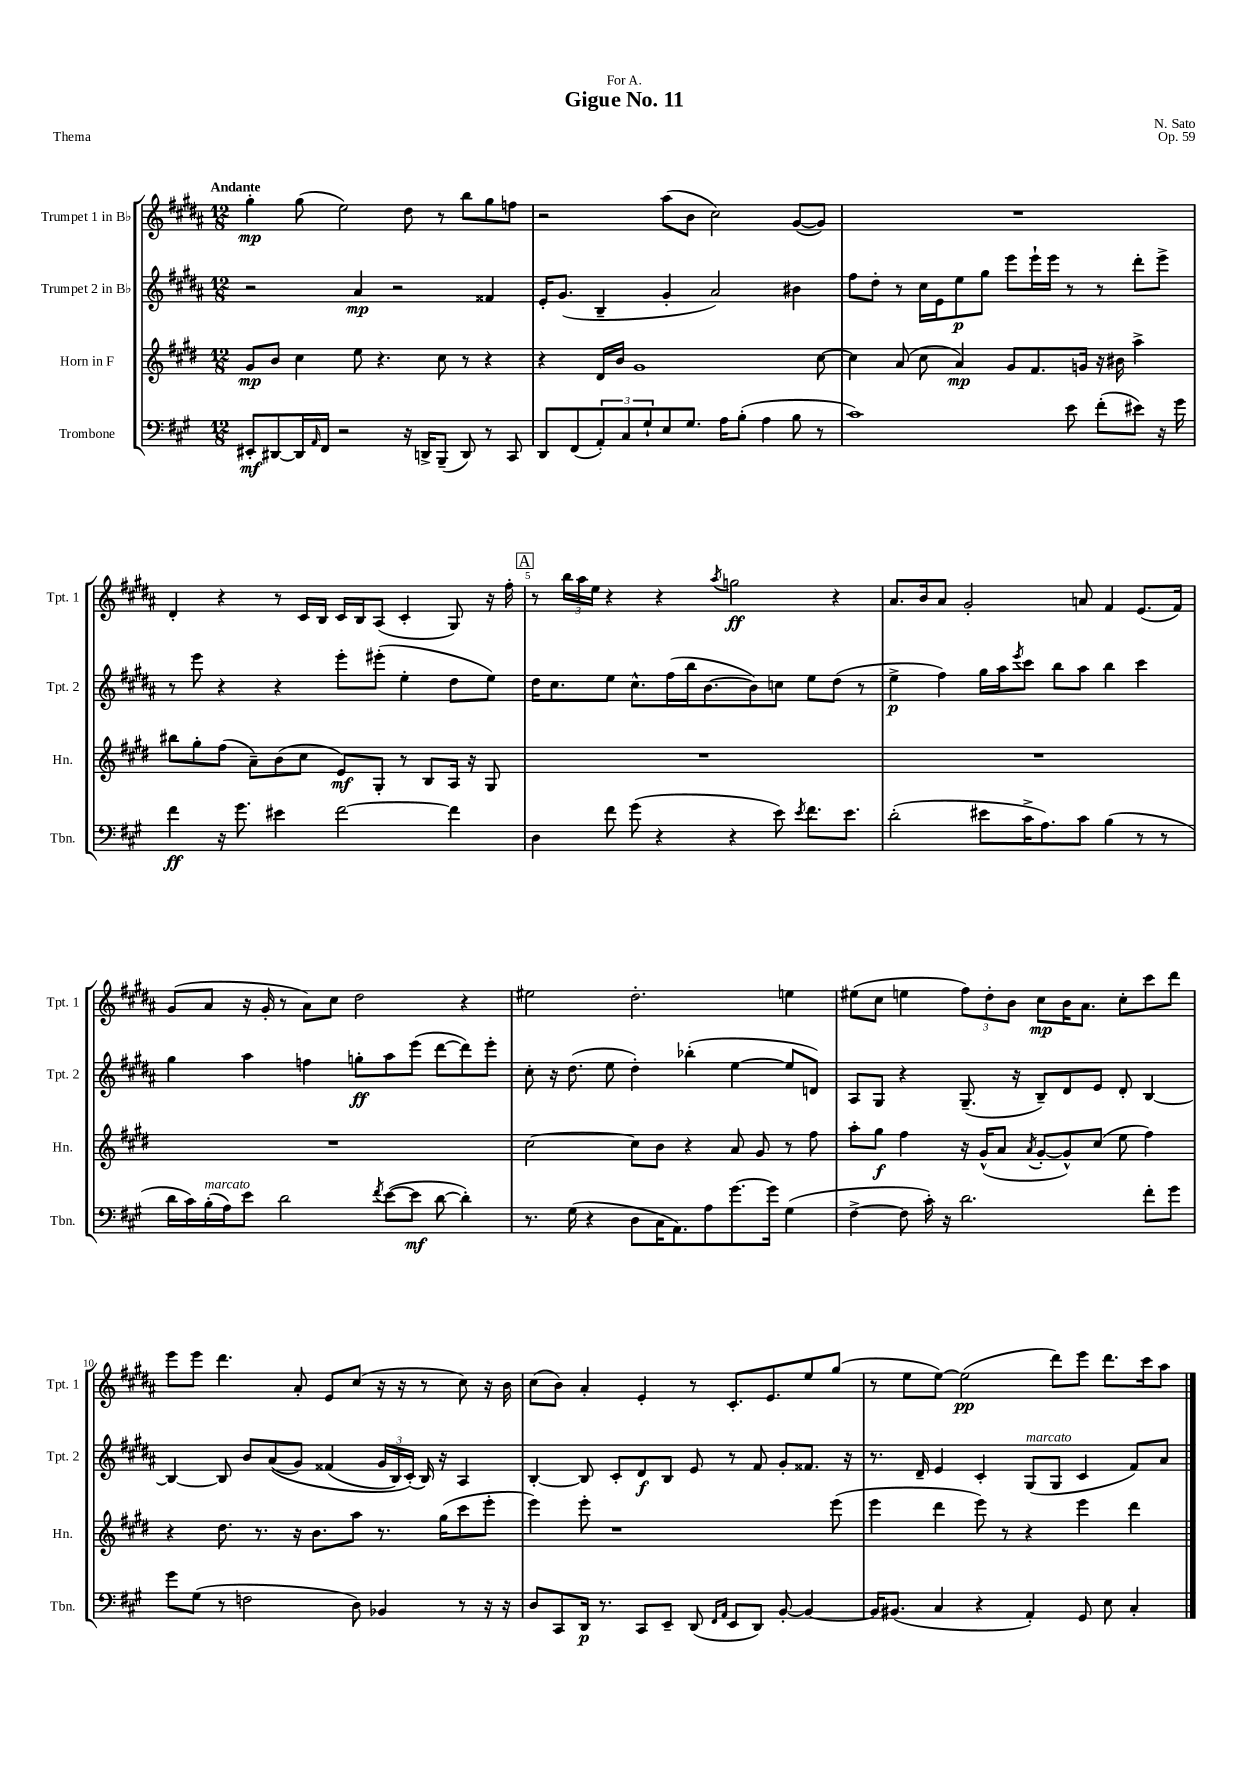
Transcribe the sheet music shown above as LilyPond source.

\header { title = "Gigue No. 11" composer = "N. Sato" dedication = "For A." opus = "Op. 59" piece = "Thema" }
<<
\new StaffGroup <<
\new Staff = "s0" \with { instrumentName = "Trumpet 1 in Bb" shortInstrumentName = "Tpt. 1" } {
    \clef treble \key b \major \numericTimeSignature \time 12/8 \tempo "Andante"
    gis''4-.\mp gis''8( e''2) dis''8 r8 b''8 gis''8 f''8 |
    r2 ais''8( b'8 cis''2) gis'8~( gis'8) |
    R1. |
    dis'4-. r4 r8 cis'16 b16 cis'16 b16 ais8( cis'4-. gis8) r16 fis''16-. |
    \mark \markup { \box "A" } r8 \tuplet 3/2 { b''16 ais''16 e''16 } r4 r4 \acciaccatura { ais''8 } g''2\ff r4 |
    ais'8. b'16 ais'8 gis'2-. a'8 fis'4 e'8.( fis'16) |
    gis'8( ais'8 r16 gis'16-. r8 ais'8) cis''8 dis''2 r4 |
    eis''2 dis''2.-. e''4 |
    eis''8( cis''8 e''4 \tuplet 3/2 { fis''8) dis''8-. b'8 } cis''8\mp b'16 ais'8. cis''8-. cis'''8 dis'''8 |
    e'''8 e'''8 dis'''4. ais'8-. e'8 cis''8( r16 r16 r8 cis''8) r16 b'16 |
    cis''8( b'8) ais'4-. e'4-. r8 cis'8.-. e'8. e''8 gis''8( |
    r8 e''8 e''8~) e''2\pp( dis'''8) e'''8 dis'''8. cis'''16 ais''8 \bar "|." |
}
\new Staff = "s1" \with { instrumentName = "Trumpet 2 in Bb" shortInstrumentName = "Tpt. 2" } {
    \clef treble \key b \major \numericTimeSignature \time 12/8
    r2 ais'4\mp r2 fisis'4 |
    e'16-. gis'8.( b4-- gis'4-. ais'2) bis'4 |
    fis''8 dis''8-. r8 cis''16 e'16 e''8\p gis''8 e'''8 e'''16-! e'''16 r8 r8 dis'''8-. e'''8-> |
    r8 e'''8 r4 r4 e'''8-. eis'''8-.( e''4-. dis''8 e''8) |
    \mark \markup { \box "A" } dis''16 cis''8. e''8 cis''8.-^ fis''16( b''16 b'8.~ b'8) c''8 e''8 dis''8( r8 |
    e''4->\p fis''4) gis''16 ais''16 \acciaccatura { e'''8 } cis'''8 b''8 ais''8 b''4 cis'''4 |
    gis''4 ais''4 f''4 g''8-.\ff ais''8 e'''8( dis'''8~ dis'''8) e'''8-. |
    cis''8-. r16 dis''8.( e''8 dis''4-.) bes''4-.( e''4~ e''8 d'8) |
    ais8 gis8 r4 gis8.--( r16 b8--) dis'8 e'8 dis'8-. b4~ |
    b4~ b8 b'8 ais'8(\( gis'8) fisis'4( \tuplet 3/2 { gis'16 b16) cis'16-.(\) } b16) r16 ais4 |
    b4~-. b8 cis'8-. dis'8\f b8 e'8 r8 fis'8 gis'8-. fisis'8. r16 |
    r8. dis'16-- e'4 cis'4-. gis8^\markup { \italic "marcato" }( gis8 cis'4 fis'8) ais'8 \bar "|." |
}
\new Staff = "s2" \with { instrumentName = "Horn in F" shortInstrumentName = "Hn." } {
    \clef treble \key e \major \numericTimeSignature \time 12/8
    gis'8\mp b'8 cis''4 e''8 r4. cis''8 r8 r4 |
    r4 dis'16 b'16 gis'1 cis''8~ |
    cis''4 a'8( cis''8 a'4\mp) gis'8 fis'8. g'16 r16 bis'16 a''4-> |
    bis''8 gis''8-. fis''8( a'8--) b'8( cis''8 e'8\mf) gis8-. r8 b8 a16 r16 gis8 |
    \mark \markup { \box "A" } R1. |
    R1. |
    R1. |
    cis''2~ cis''8 b'8 r4 a'8 gis'8 r8 fis''8 |
    a''8-. gis''8\f fis''4 r16 gis'16-^( a'8 \acciaccatura { a'8 } gis'8~-. gis'8-^) cis''8( e''8 fis''4) |
    r4 dis''8. r8. r16 b'8. a''8 r8. gis''16( cis'''8 e'''8-. |
    e'''4) e'''8-. r1 e'''8( |
    e'''4 dis'''4 e'''8) r8 r4 e'''4 dis'''4 \bar "|." |
}
\new Staff = "s3" \with { instrumentName = "Trombone" shortInstrumentName = "Tbn." } {
    \clef bass \key a \major \numericTimeSignature \time 12/8
    eis,8-.\mf dis,8~ dis,16 \grace { a,16 } fis,16 r2 r16 d,16-> b,,8--( d,8) r8 cis,8 |
    d,8 fis,8( \tuplet 3/2 { a,8-.) cis8 gis8-! } e8 gis8. a16 b8-.( a4 b8 r8 |
    cis'1) e'8 fis'8-.( eis'8) r16 gis'16 |
    fis'4\ff r16 gis'8. eis'4 fis'2~ fis'4 |
    \mark \markup { \box "A" } d4 fis'8 gis'8( r4 r4 e'8) \acciaccatura { e'8 } fis'8. e'8. |
    d'2-.( eis'8 cis'16-> a8.) cis'8 b4( r8 r8 |
    d'16 cis'16) b16-.^\markup { \italic "marcato" }( a16) e'8 d'2 \acciaccatura { fis'8 } e'8~( e'8\mf d'8~ d'4-.) |
    r8. gis16( r4 d8 cis16 a,8.) a8 gis'8.~ gis'16 gis4( |
    fis4~-> fis8 cis'16-.) r16 d'2. fis'8-. gis'8 |
    gis'8 gis8( r8 f2 d8) bes,4 r8 r16 r16 |
    d8 cis,8 d,16\p r8. cis,8 e,8-- d,8( \grace { fis,16 a,16 } e,8 d,8) b,8~-. b,4~ |
    b,16 bis,8.( cis4 r4 a,4-.) gis,8 e8 cis4-. \bar "|." |
}
>>
>>
\layout { \context { \Score \override BarNumber.break-visibility = ##(#f #t #t) barNumberVisibility = #(every-nth-bar-number-visible 5) } }
